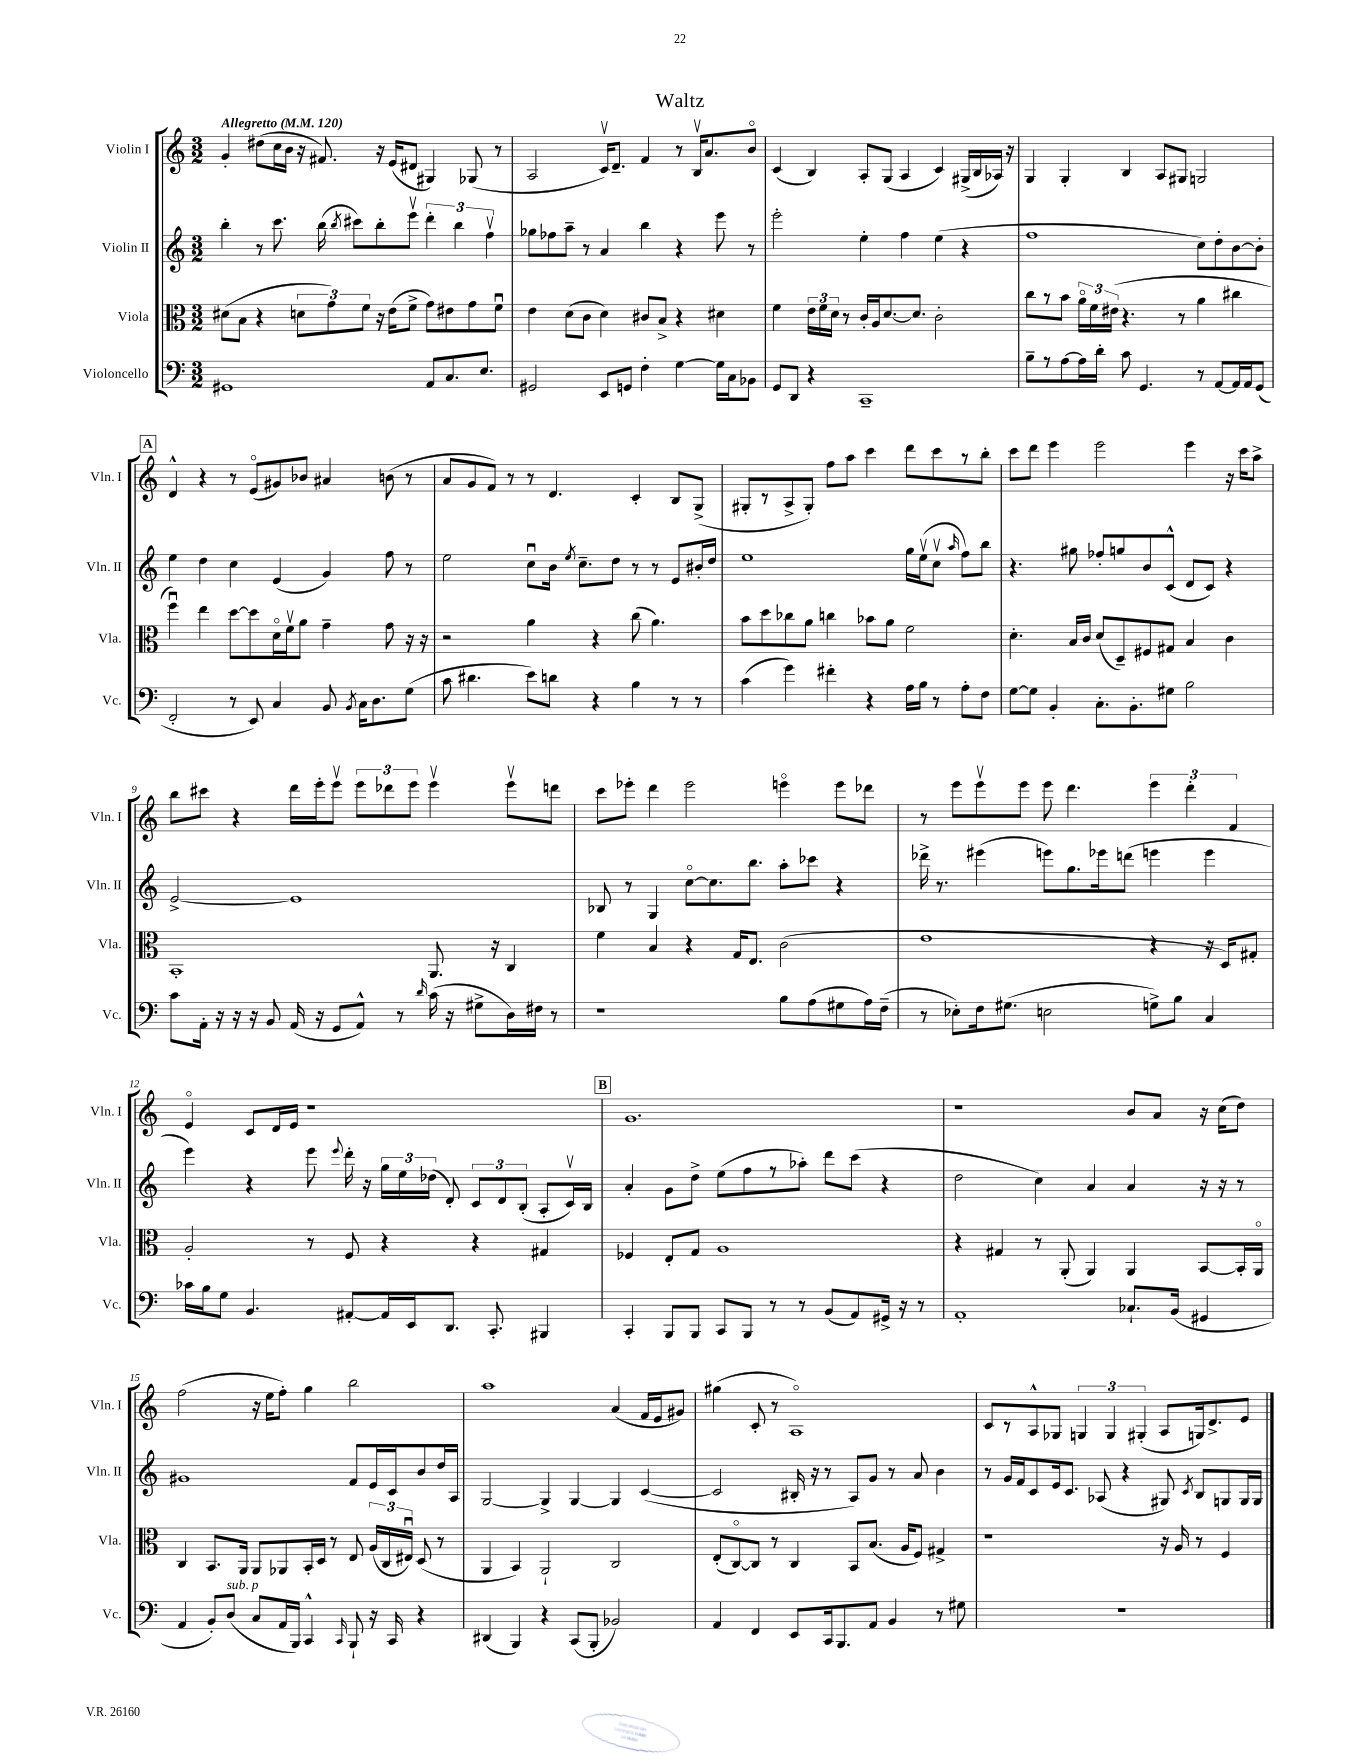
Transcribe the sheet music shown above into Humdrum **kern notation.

**kern	**kern	**kern	**kern
*staff4	*staff3	*staff2	*staff1
*clefF4	*clefC3	*clefG2	*clefG2
*k[]	*k[]	*k[]	*k[]
*M3/2	*M3/2	*M3/2	*M3/2
*MM120	*MM120	*MM120	*MM120
1GG#	(8d#	4bb'	4g'
.	8B	.	.
.	4r	8r	(8dd#
.	.	8.ccc	16cc
.	.	.	16b
.	12d	.	16r
.	.	(16bb	8.f#)
.	12g)	.	.
.	.	8qbb	.
.	.	8ccc#)	.
.	12f	.	.
.	16r	8bb'	16r
.	(16e	.	(16e
.	8f^	8eeev	8d#
8AA	8g)	6ddd'	4G#)
8.C	8e#	.	.
.	.	6bb	.
.	8g	.	(8G-
8.E	.	.	.
.	.	6ffv	.
.	8fu	.	8r
=	=	=	=
2GG#	4e	8gg-	2A
.	.	8ff-	.
.	(8d	8aa~	.
.	8c	8r	.
8EE	4d)	4a	16cv)
.	.	.	8.d~
8GG	.	.	.
4F'	8c#	4bb	4f
.	8B^	.	.
[4G	4r	4r	8r
.	.	.	16Bv
.	.	.	8.a
16G]	4d#	8eee	.
16C	.	.	.
8BB-	.	8r	8bo
=	=	=	=
8GG	4f	2eee'	(4c
8DD	.	.	.
4r	24e	.	4B)
.	24f	.	.
.	24d	.	.
.	8r	.	.
1CC~	16c'	4ee'	8A'
.	16A	.	.
.	[8.d	.	(8G
.	.	4ff	4A
.	8.d]	.	.
.	2c'	(4ee	4c)
.	.	4r	(16G#^
.	.	.	16B
.	.	.	16A-)
.	.	.	16r
=	=	=	=
8B~	8cc	1ff	4G
8r	8r	.	.
[8A	8b	.	4G'
16A]	24ao	.	.
.	24f	.	.
16d'	.	.	.
.	(24e#	.	.
8c	4.r	.	4B
4.GG	.	.	.
.	.	.	8A
.	8r	.	8G#
8r	4a	8cc)	2G
[8AA	.	8dd'	.
16AA]	4cc#	[8b	.
16AA	.	.	.
(8GG	.	8b']	.
=	=	=	=
2FF'	4ffu)	4ee	4d^^
.	4ee	4dd	4r
8r	[8dd	4cc	8r
8EE)	8dd]	.	(8eo
4C	16do	(4e	8g#)
.	16fv	.	.
.	8a	.	8b-
8BB	4g~	4g)	4a#
8qBB	.	.	.
16C	.	.	.
8.D	.	.	.
.	8g	8ff	(8b
(8G	16r	8r	8r
.	16r	.	.
=	=	=	=
8c	2r	2ee	8a
4.d#	.	.	8g
.	.	.	8f)
.	.	.	8r
8e)	4a	8ccu	8r
8d	.	16b	4.d
.	.	8qee	.
.	.	8.cc~	.
4r	4r	.	.
.	.	8dd	.
4B	(8cc	8r	4c'
.	4.a)	8r	.
8r	.	8e	8B
8r	.	16b#'	(8G^
.	.	16dd	.
=	=	=	=
(4c	8b	1ee	8G#'
.	8dd	.	8r
4g)	8cc-	.	8A^
.	8a	.	8G#')
4f#'	4cc	.	8ff
.	.	.	8aa
4r	8b-	.	4ccc
.	8a	.	.
16A	2f	16gg	8ddd
16B	.	(16eev	.
8r	.	8ccv	8ccc
.	.	16qqaa	.
8A'	.	8ff)	8r
8F	.	8bb	8bb'
=	=	=	=
[8G	4.d'	4.r	8ccc
8G]	.	.	8ddd
4BB'	.	.	4eee
.	16B	8gg#	.
.	16c	.	.
8.C'	(8d	8ff-'	2eee
.	8D~)	8gg	.
8.BB'	.	.	.
.	8F#	8b	.
8G#	8G#	(8c^^	.
2B	4B	8d	4eee
.	.	8c)	.
.	4c	4r	16r
.	.	.	16ccc
.	.	.	8aa^
=	=	=	=
8c	1BB'	[2e^	8bb
16AA'	.	.	8ccc#
16r	.	.	.
16r	.	.	4r
16r	.	.	.
8BB	.	.	.
(16AA	.	1e]	16ddd
16r	.	.	16eee'
8GG	.	.	8eeev
8AA^^)	.	.	12eee
.	.	.	12ddd-
8r	.	.	.
.	.	.	12eee
16qqd	.	.	.
(16c	8.AA	.	4eeev
16r	.	.	.
8G#^	.	.	.
.	16r	.	.
16D)	4C	.	8eeev
16F#	.	.	.
8r	.	.	8ddd
=	=	=	=
1r	4f	8B-	8ccc
.	.	8r	8eee-'
.	4B	4G	4ddd
.	4r	[8cco	2eee-
.	.	8.cc]	.
.	16G	.	.
.	8.E	8.bb	.
8B	(2c	8aa'	4eeeo
(8A	.	8ccc-	.
8G#	.	4r	8eee
16A)	.	.	8ddd-
(16F~	.	.	.
=	=	=	=
8r	1e	16ddd-^	8r
.	.	8.r	.
8E-')	.	.	8eee
16F	.	(4eee#	8eeev
(8.G#	.	.	.
.	.	.	8eee
2E	.	8eee)	8eee
.	.	8.gg	4.ddd
.	.	16eee-	.
.	.	(8ddd	.
8G^)	4r	4eee	6eee
8B	.	.	.
.	.	.	6ddd'
4C	16r	4eee	.
.	16D)	.	.
.	.	.	6f
.	8G#'	.	.
=	=	=	=
16c-	2A'	4eee)	4eo
16B	.	.	.
8G	.	.	.
4.BB	.	4r	8c
.	.	.	16d
.	.	.	16e
.	8r	8eee	1r
.	.	8qqeee	.
[8AA#'	8F	16ddd'	.
.	.	16r	.
16AA#]	4r	24gg	.
.	.	24ee	.
16EE	.	.	.
.	.	(24dd-	.
8.DD	.	8d')	.
.	4r	12c	.
8.CC'	.	.	.
.	.	12d	.
.	.	(12B'	.
4BBB#	4G#	8A'	.
.	.	16cv)	.
.	.	16B	.
=	=	=	=
4CC'	4F-	4a'	1.g
8BBB	8E'	8g	.
8BBB	8G	8dd^	.
8CC	1A	(8ee	.
8BBB	.	8ff	.
8r	.	8r	.
8r	.	8aa-')	.
(8BB	.	8ddd	.
8AA)	.	(8ccc	.
16GG#^	.	4r	.
16r	.	.	.
8r	.	.	.
=	=	=	=
1AA'	4r	2dd	1r
.	4G#	.	.
.	8r	4cc)	.
.	(8AA'	.	.
.	4AA)	4a	.
8.C-`	4AA	4a	8b
.	.	.	8a
(16BB	.	.	.
4GG#	[8BB	16r	16r
.	.	16r	(16cc
.	16BB']	8r	8dd)
.	16AAo	.	.
=	=	=	=
4AA	4C	1g#	(2ff
8BB')	8.BB	.	.
(8D	.	.	.
.	16AA	.	.
8C	8AA	.	16r
.	.	.	16ee
16AA	8AA-	.	8ff')
16BBB)	.	.	.
4CC^^	16BB'	.	4gg
.	16D	.	.
.	8r	.	.
16qqCC	.	.	.
8BBB`	8E	8f	2bb
16r	(24A	16e	.
.	24C	.	.
16CC	.	16c	.
.	24E#u)	.	.
4r	(8D	8b	.
.	8r	16dd	.
.	.	16A	.
=	=	=	=
(4DD#	4AA	[2G	1aa
4BBB)	4BB)	.	.
4r	2AA`	4G^]	.
(8CC	.	[4G	.
8BBB'	.	.	.
2BB-)	2C	4G]	(4a
.	.	([4c	16f
.	.	.	16e
.	.	.	8g#)
=	=	=	=
4AA	(8E'	2c]	(4gg#
.	[8Co)	.	.
4FF	8C]	.	8c'
.	8r	.	8r
8EE	4C	16B#'	1Ao)
.	.	16r	.
16CC	.	8r	.
8.BBB	.	.	.
.	8BB	8A)	.
8AA	(8.B	8g	.
4BB	.	8r	.
.	16A	.	.
.	8F)	8a	.
8r	4G#^	4b	.
8G#	.	.	.
=	=	=	=
1.r	1r	8r	8c
.	.	16g	8r
.	.	16f	.
.	.	8c	8A^^
.	.	16e	8G-
.	.	8.c	.
.	.	.	6G
.	.	(8A-	.
.	.	.	6G
.	.	4r	.
.	.	.	(6G#'
.	16r	8G#)	8A
.	16A	.	.
.	.	8qc	.
.	8r	8B	16G)
.	.	.	8.d^
.	4F	8G	.
.	.	16G	8e
.	.	16G	.
==	==	==	==
*-	*-	*-	*-
